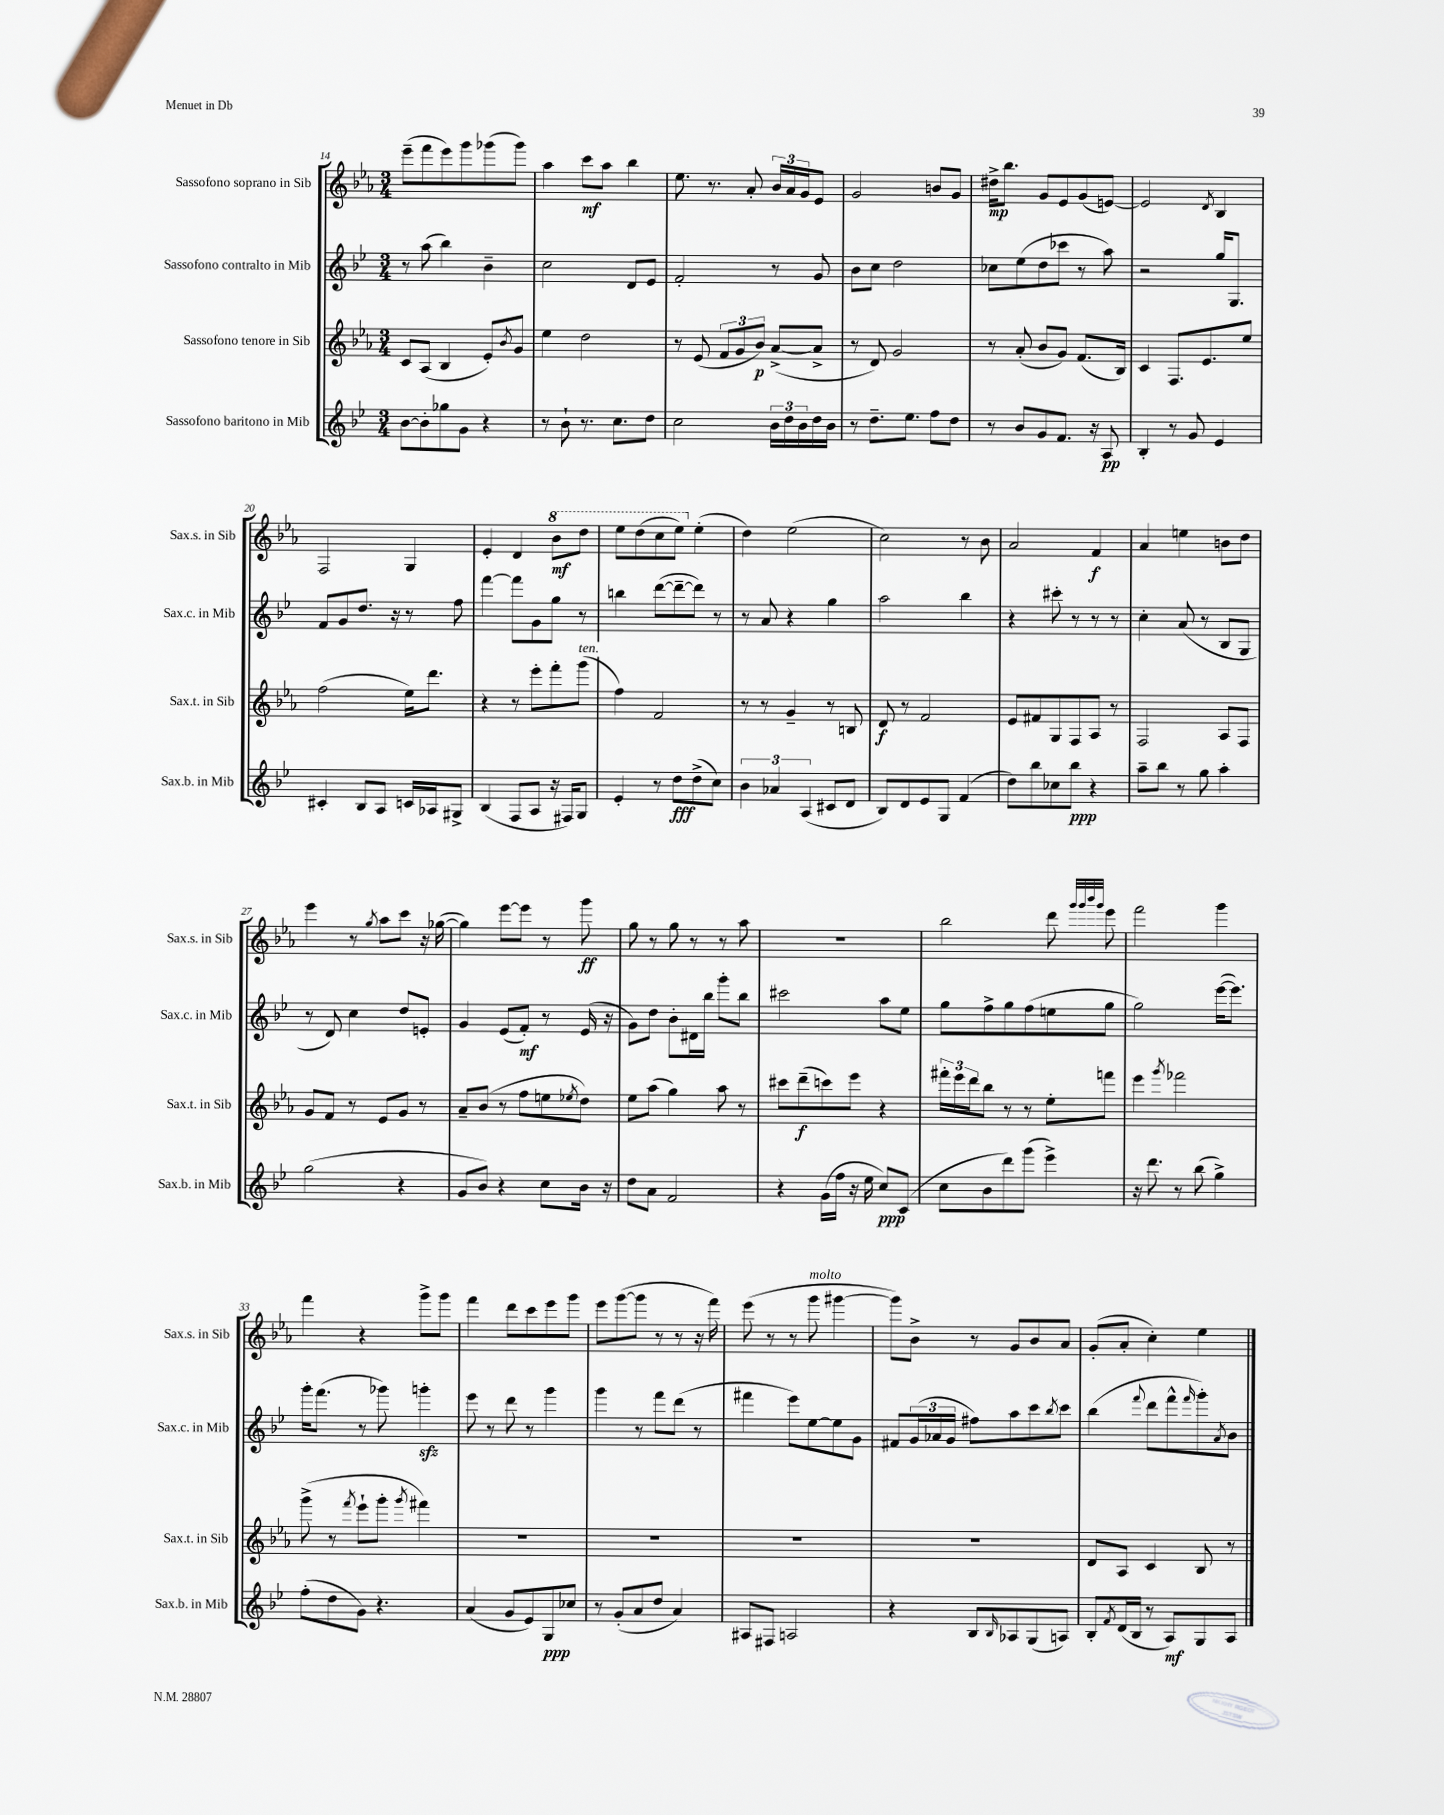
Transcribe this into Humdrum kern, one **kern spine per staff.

**kern	**kern	**kern	**kern
*staff4	*staff3	*staff2	*staff1
*clefG2	*clefG2	*clefG2	*clefG2
*k[b-e-]	*k[b-e-a-]	*k[b-e-]	*k[b-e-a-]
*M3/4	*M3/4	*M3/4	*M3/4
[8b-	8c	8r	(8eee-~
8b-']	(8A-	(8aa	8fff
8gg-	4B-	4bb-)	8eee-)
8g	.	.	8ggg
4r	8e-')	4b-~	(8ggg-
.	8qb-	.	.
.	8g	.	8ggg-)
=	=	=	=
8r	4ee-	2cc	4aa-
8b-`	.	.	.
8.r	2dd	.	8ccc
.	.	.	8aa-
8.cc	.	.	.
.	.	8d	4bb-
8dd	.	8e-	.
=	=	=	=
2cc	8r	2f'	8.ee-
.	(8e-	.	.
.	.	.	8.r
.	12f	.	.
.	12g	.	.
.	.	.	8a-'
.	12b-)	.	.
24b-	([8a-^	8r	24b-
24dd	.	.	24a-
24b-	.	.	24g
16dd	8a-^]	8g	8e-
16b-	.	.	.
=	=	=	=
8r	8r	8b-	2g
8.dd~	8d)	8cc	.
.	2g	2dd	.
8.ee-	.	.	.
8ff	.	.	8b
8dd	.	.	8g
=	=	=	=
8r	8r	8cc-	16dd#^
.	.	.	8.bb-
8b-	(8a-'	(8ee-	.
8g	8b-	8dd	8g
8.f	8g)	8ccc-	8e-
.	(8.f	8r	(8g
16r	.	.	.
8A	.	8aa)	[8e)
.	16B-)	.	.
=	=	=	=
4B-'	4c	2r	2e]
8r	8.F	.	.
8g	.	.	.
.	8.e-	.	.
.	.	.	8qd
4e-	.	16gg	4B-
.	.	8.G	.
.	8ee-	.	.
=	=	=	=
4c#'	(2ff	8f	2F
.	.	8g	.
8B-	.	8.dd	.
8A	.	.	.
.	.	16r	.
16c	16ee-)	8r	4G
16A-	8.ddd	.	.
8G#^	.	8ff	.
=	=	=	=
(4B-	4r	[4fff	4e-'
8F	8r	8fff]	4d
8A	8eee-'	8g	.
16r	8fff'	8gg	8bb-
16F#)	.	.	.
8G	(8ggg	8r	8ddd
=	=	=	=
4e-'	4ff)	4bb	8eee-
.	.	.	(8ddd
8r	2f	([8ddd	8ccc
8dd	.	8ddd~_	8eee-)
(8dd^	.	8ddd])	(4ee-'
8cc)	.	8r	.
=	=	=	=
6b-	8r	8r	4dd)
.	8r	8a	.
6a-	.	.	.
.	4g~	4r	(2ee-
(6A	.	.	.
8c#	8r	4gg	.
8d	8B	.	.
=	=	=	=
8B-)	8d	2aa	2cc)
8d	8r	.	.
8e-	2f	.	.
8G	.	.	.
(4f	.	4bb-	8r
.	.	.	8b-
=	=	=	=
8dd)	8e-	4r	2a-
8bb-	8f#	.	.
8cc-	8G	8ccc#'	.
8bb-	8F	8r	.
4r	8A-	8r	4f
.	8r	8r	.
=	=	=	=
8aa~	2F	4cc'	4a-
8bb-	.	.	.
8r	.	(8a	4ee
8gg	.	8r	.
4aa'	8A-	8B-	8b
.	8F	8G	8dd
=	=	=	=
(2gg	8g	8r	4eee-
.	8f	8d)	.
.	8r	4cc	8r
.	.	.	8qgg
.	8e-	.	8aa-
4r	8g	8dd	8ccc
.	8r	8e'	16r
.	.	.	([16gg-
=	=	=	=
8g	8a-~	4g	4gg-])
8b-)	(8b-	.	.
4r	8r	(8e-	[8eee-
.	8ff	8f')	8eee-]
8cc	8ee	8r	8r
.	8qee-	.	.
16b-	8dd)	(16e-	8ggg
16r	.	16r	.
=	=	=	=
8dd	8ee-	8g)	8gg
8a	(8aa-	8dd	8r
2f	4gg)	8b-'	8gg
.	.	16d#	8r
.	.	16bb-	.
.	8aa-	8ggg'	8r
.	8r	8bb-	8aa-
=	=	=	=
4r	8ccc#	2ccc#	2.r
.	(8ddd~	.	.
(16g	8ccc)	.	.
16ff	.	.	.
16r	8eee-	.	.
16ee-	.	.	.
8cc)	4r	8aa	.
(8c	.	8ee-	.
=	=	=	=
8cc	24fff#'	8gg	2bb-
.	24eee-	.	.
.	24ddd	.	.
8b-	8bb-	8ff^	.
8ddd)	8r	8gg	.
(8ggg	8r	(8ff	.
4eee-^)	8ee-'	8ee	8ddd
.	.	.	32qqggg
.	.	.	32qqggg
.	.	.	32qqbbb-
.	.	.	32qqggg
.	8fff	8gg	8eee-
=	=	=	=
16r	4eee-	2gg)	2fff
8.ddd	.	.	.
.	8qggg	.	.
8r	2fff-	.	.
(8bb-	.	.	.
4gg^)	.	([16eee-	4ggg
.	.	8.eee-])	.
=	=	=	=
(8ff'	(8ggg^	16ggg'	4fff
.	.	(8.fff	.
8dd	8r	.	.
.	8qfff	.	.
8g)	8eee-`	8r	4r
4.r	8ggg'	8ggg-)	.
.	8qggg	.	.
.	4fff#)	4ggg'	8ggg^
.	.	.	8ggg
=	=	=	=
(4a	2.r	8eee-	4fff
.	.	8r	.
8g	.	8ddd	8ddd
8e-)	.	8r	8ccc
8G	.	4ggg	8eee-
8cc-	.	.	8ggg
=	=	=	=
8r	2.r	4ggg	8eee-
(8g'	.	.	([8ggg
8a	.	8r	8ggg]
8dd	.	8fff	8r
4a)	.	(8ddd	8r
.	.	8r	16r
.	.	.	16fff)
=	=	=	=
8A#	2.r	4fff#	(8eee-
8F#	.	.	8r
2A	.	8eee-)	8r
.	.	[8ee-	8ggg
.	.	8ee-]	[4ggg#
.	.	8g	.
=	=	=	=
4r	2.r	8f#	8ggg#])
.	.	(24g	8b-^
.	.	24a-	.
.	.	24g	.
8B-	.	8ff#)	8r
16qqB-	.	.	.
8A-	.	8aa	8g
(8G	.	8ccc	8b-
.	.	8qbb-	.
8A)	.	8ccc	8a-
=	=	=	=
8B-'	8d	(4bb-	(8g'
8qf	.	.	.
(16d	8A-	.	8a-'
16B-	.	.	.
.	.	8qqfff	.
8r	4c	8ddd	4cc')
8A)	.	8fff^^	.
.	.	16qqfff	.
8G	8B-	8ggg')	4ee-
.	.	8qa	.
8A	8r	8b-	.
==	==	==	==
*-	*-	*-	*-
